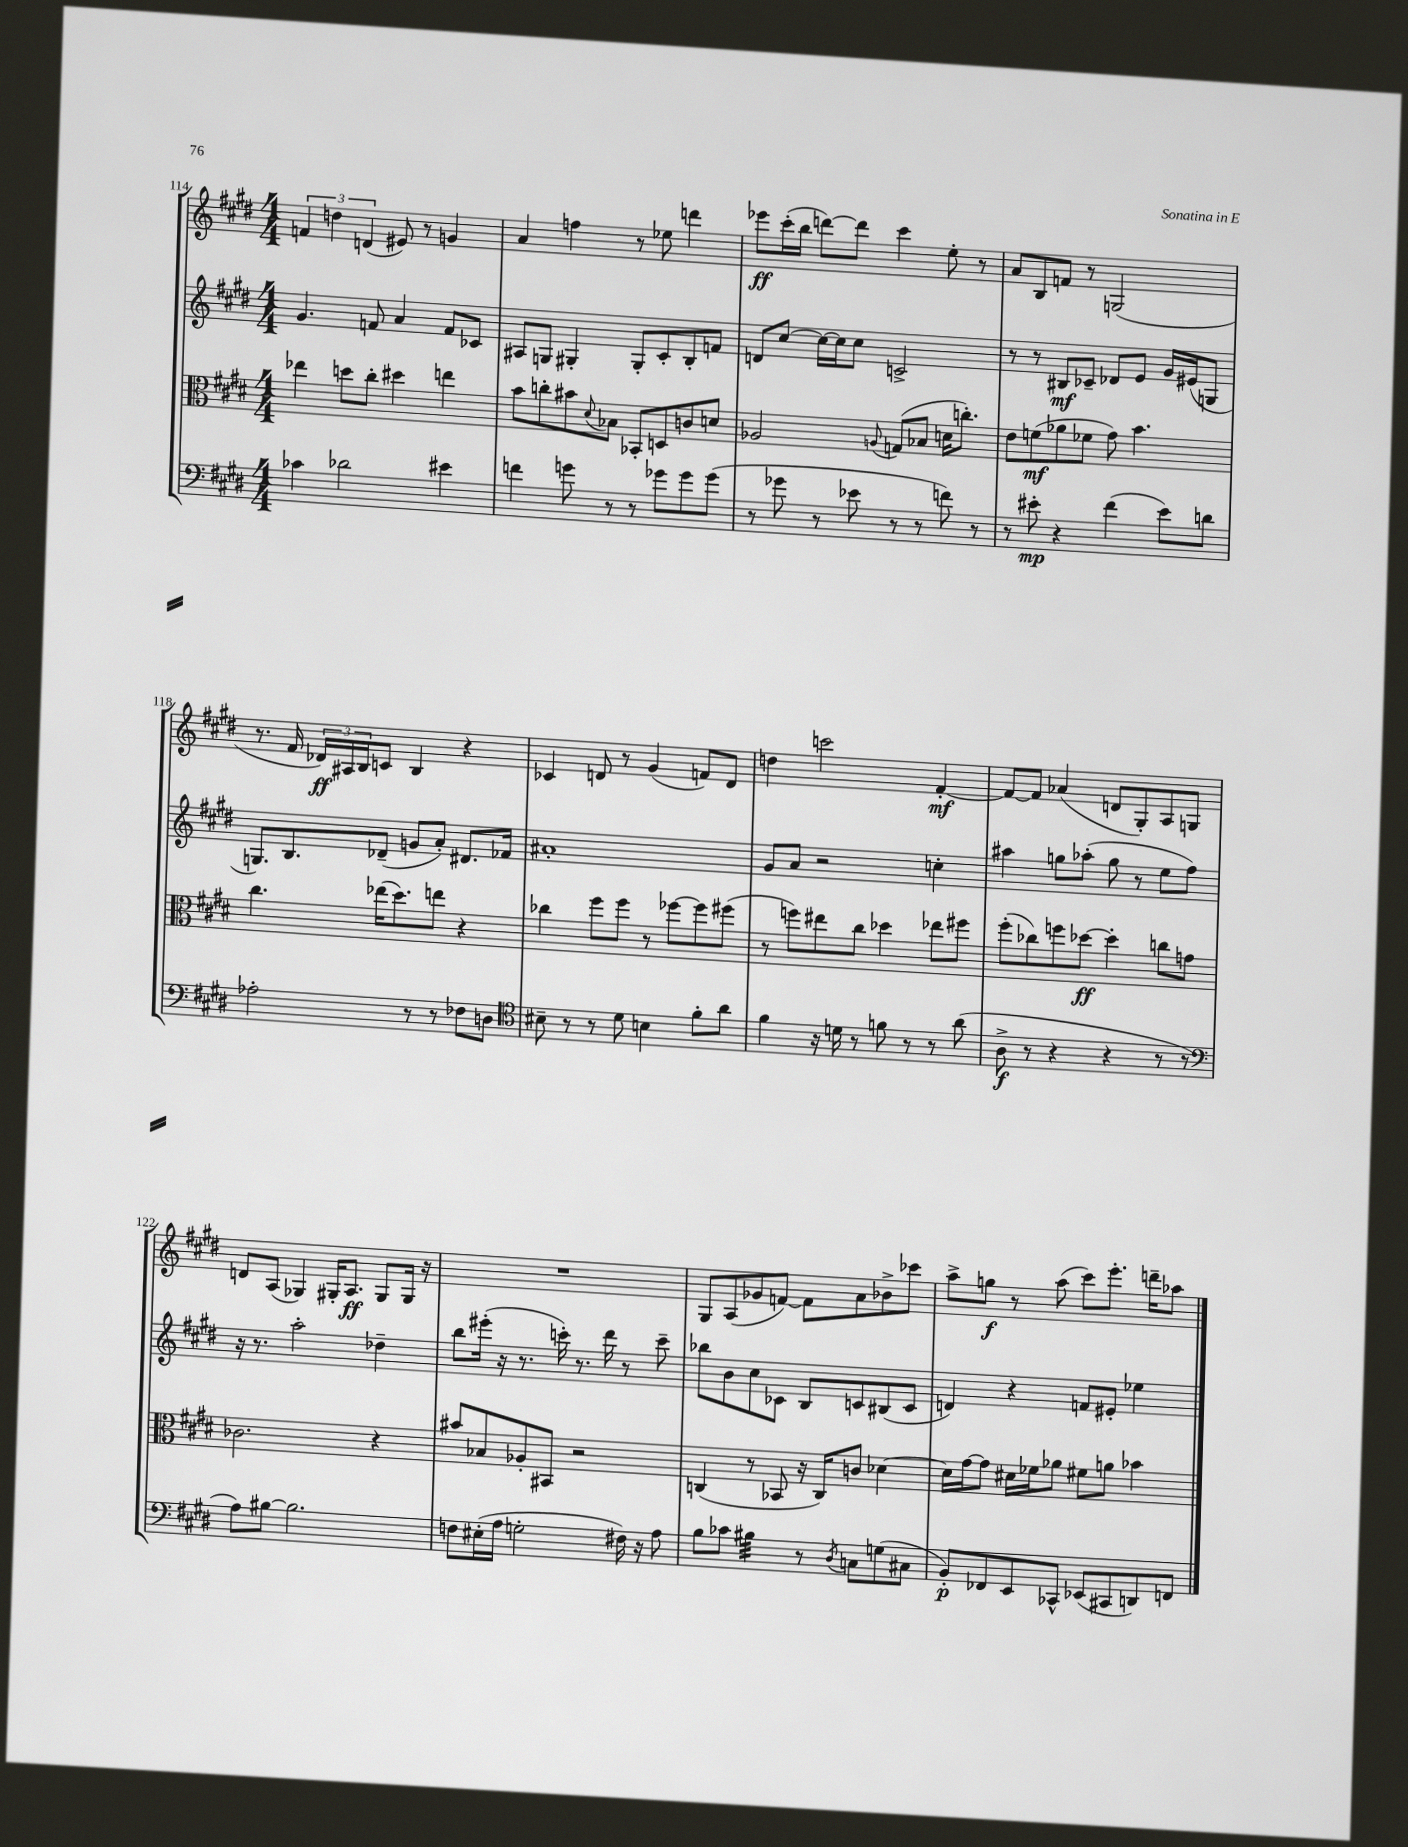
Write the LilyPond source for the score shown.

<<
\new StaffGroup <<
\new Staff = "s0" {
    \clef treble \key e \major \numericTimeSignature \time 4/4
    \tuplet 3/2 { f'4 d''4 d'4( } eis'8) r8 g'4 |
    a'4 f''4 r8 ees''8 d'''4 |
    ees'''8\ff cis'''16-.( b''16 d'''8~) d'''8 cis'''4 e''8-. r8 |
    a'8 b8 f'8 r8 g2( |
    r8. fis'16 \tuplet 3/2 { des'16\ff) ais16 b16 } c'8 b4 r4 |
    ces'4 d'8 r8 gis'4( f'8) d'8 |
    d''4 c'''2 fis'4~-.\mf |
    fis'8~ fis'8 aes'4( d'8 gis8-.) a8 g8 |
    d'8 a8( ges4) gis16-. a8.\ff gis8 gis16 r16 |
    R1 |
    gis8 a8( ges'8 f'8~) f'8 a'8 bes'8-> ces'''8 |
    a''8-> g''8\f r8 a''8( cis'''8) e'''8.-. d'''16-- aes''8 \bar "|." |
}
\new Staff = "s1" {
    \clef treble \key e \major \numericTimeSignature \time 4/4
    gis'4. f'8 a'4 f'8 ces'8 |
    ais8 g8 gis4-. gis8-. cis'8-. b8-. f'8 |
    d'8 cis''8~ cis''16~ cis''16 cis''8 c'2-> |
    r8 r8 bis8\mf ces'8-- des'8 e'8 gis'16 eis'16( g8 |
    g8.) b8. des'8--( g'8 a'8-.) dis'8. fes'16 |
    ais'1-. |
    gis'8 a'8 r2 c''4-. |
    ais''4 g''8 aes''8-.( g''8 r8 e''8 fis''8) |
    r16 r8. a''2-. des''4-- |
    b''8 eis'''16-.( r16 r8. c'''16-.) r8. dis'''16 r8 c'''8-- |
    bes''8 b'8 cis''8 ces'8 b8 c'8 bis8( c'8 |
    d'4) r4 f'8 eis'8-. ees''4 \bar "|." |
}
\new Staff = "s2" {
    \clef alto \key e \major \numericTimeSignature \time 4/4
    ees''4 d''8 cis''8-. dis''4 e''4 |
    b'8 c''8-. bis'8 \appoggiatura { dis'8 } bes8 bes,8-. d8 c'8 d'8 |
    aes2 \appoggiatura { a8 } g8( bes8 d'16 c''8.-.) |
    e'8 f'8\mf( aes'8 fes'8 gis'8) b'4. |
    cis''4. ees''16( dis''8.) e''8 r4 |
    ces''4 fis''8 fis''8 r8 fes''8~ fes''8 fis''8( |
    r8 f''8) eis''8 cis''8 des''4 ees''8 fis''8 |
    fis''8-.( ces''8) f''8 des''8~\ff des''4-. c''8 g'8 |
    ces'2. r4 |
    bis'8 bes8 aes8-. bis,8 r2 |
    c4( r8 bes,8 r16 c16) c'8 des'4~ |
    des'16 gis'16~ gis'8 dis'16 fes'16 aes'8 fis'8 a'8 bes'4 \bar "|." |
}
\new Staff = "s3" {
    \clef bass \key e \major \numericTimeSignature \time 4/4
    ces'4 des'2 eis'4 |
    f'4 g'8 r8 r8 ges'8 ges'8 ges'8( |
    r8 ges'8 r8 ees'8 r8 r8 f'8) r8 |
    r8 eis'8-.\mp r4 fis'4( eis'8) d'8 |
    aes2-. r8 r8 fes8 d8 |
    \clef tenor bis8-- r8 r8 dis'8 b4 fis'8-. a'8 |
    fis'4 r16 d'16 r8 f'8 r8 r8 a'8( |
    a8->\f r8 r4 r4 r8 r8 |
    \clef bass a8) bis8~ bis2. |
    f8 eis16-.( a16 g2-. fis16) r16 a8 |
    b8 ces'8 bis4:32 r8 \acciaccatura { dis8 } c8 g8( cis8 |
    b,8-.\p) fes,8 e,8 ces,8-^ ees,8( cis,8 d,8) f,8 \bar "|." |
}
>>
>>
\layout { \context { \Score currentBarNumber = #114 } }
